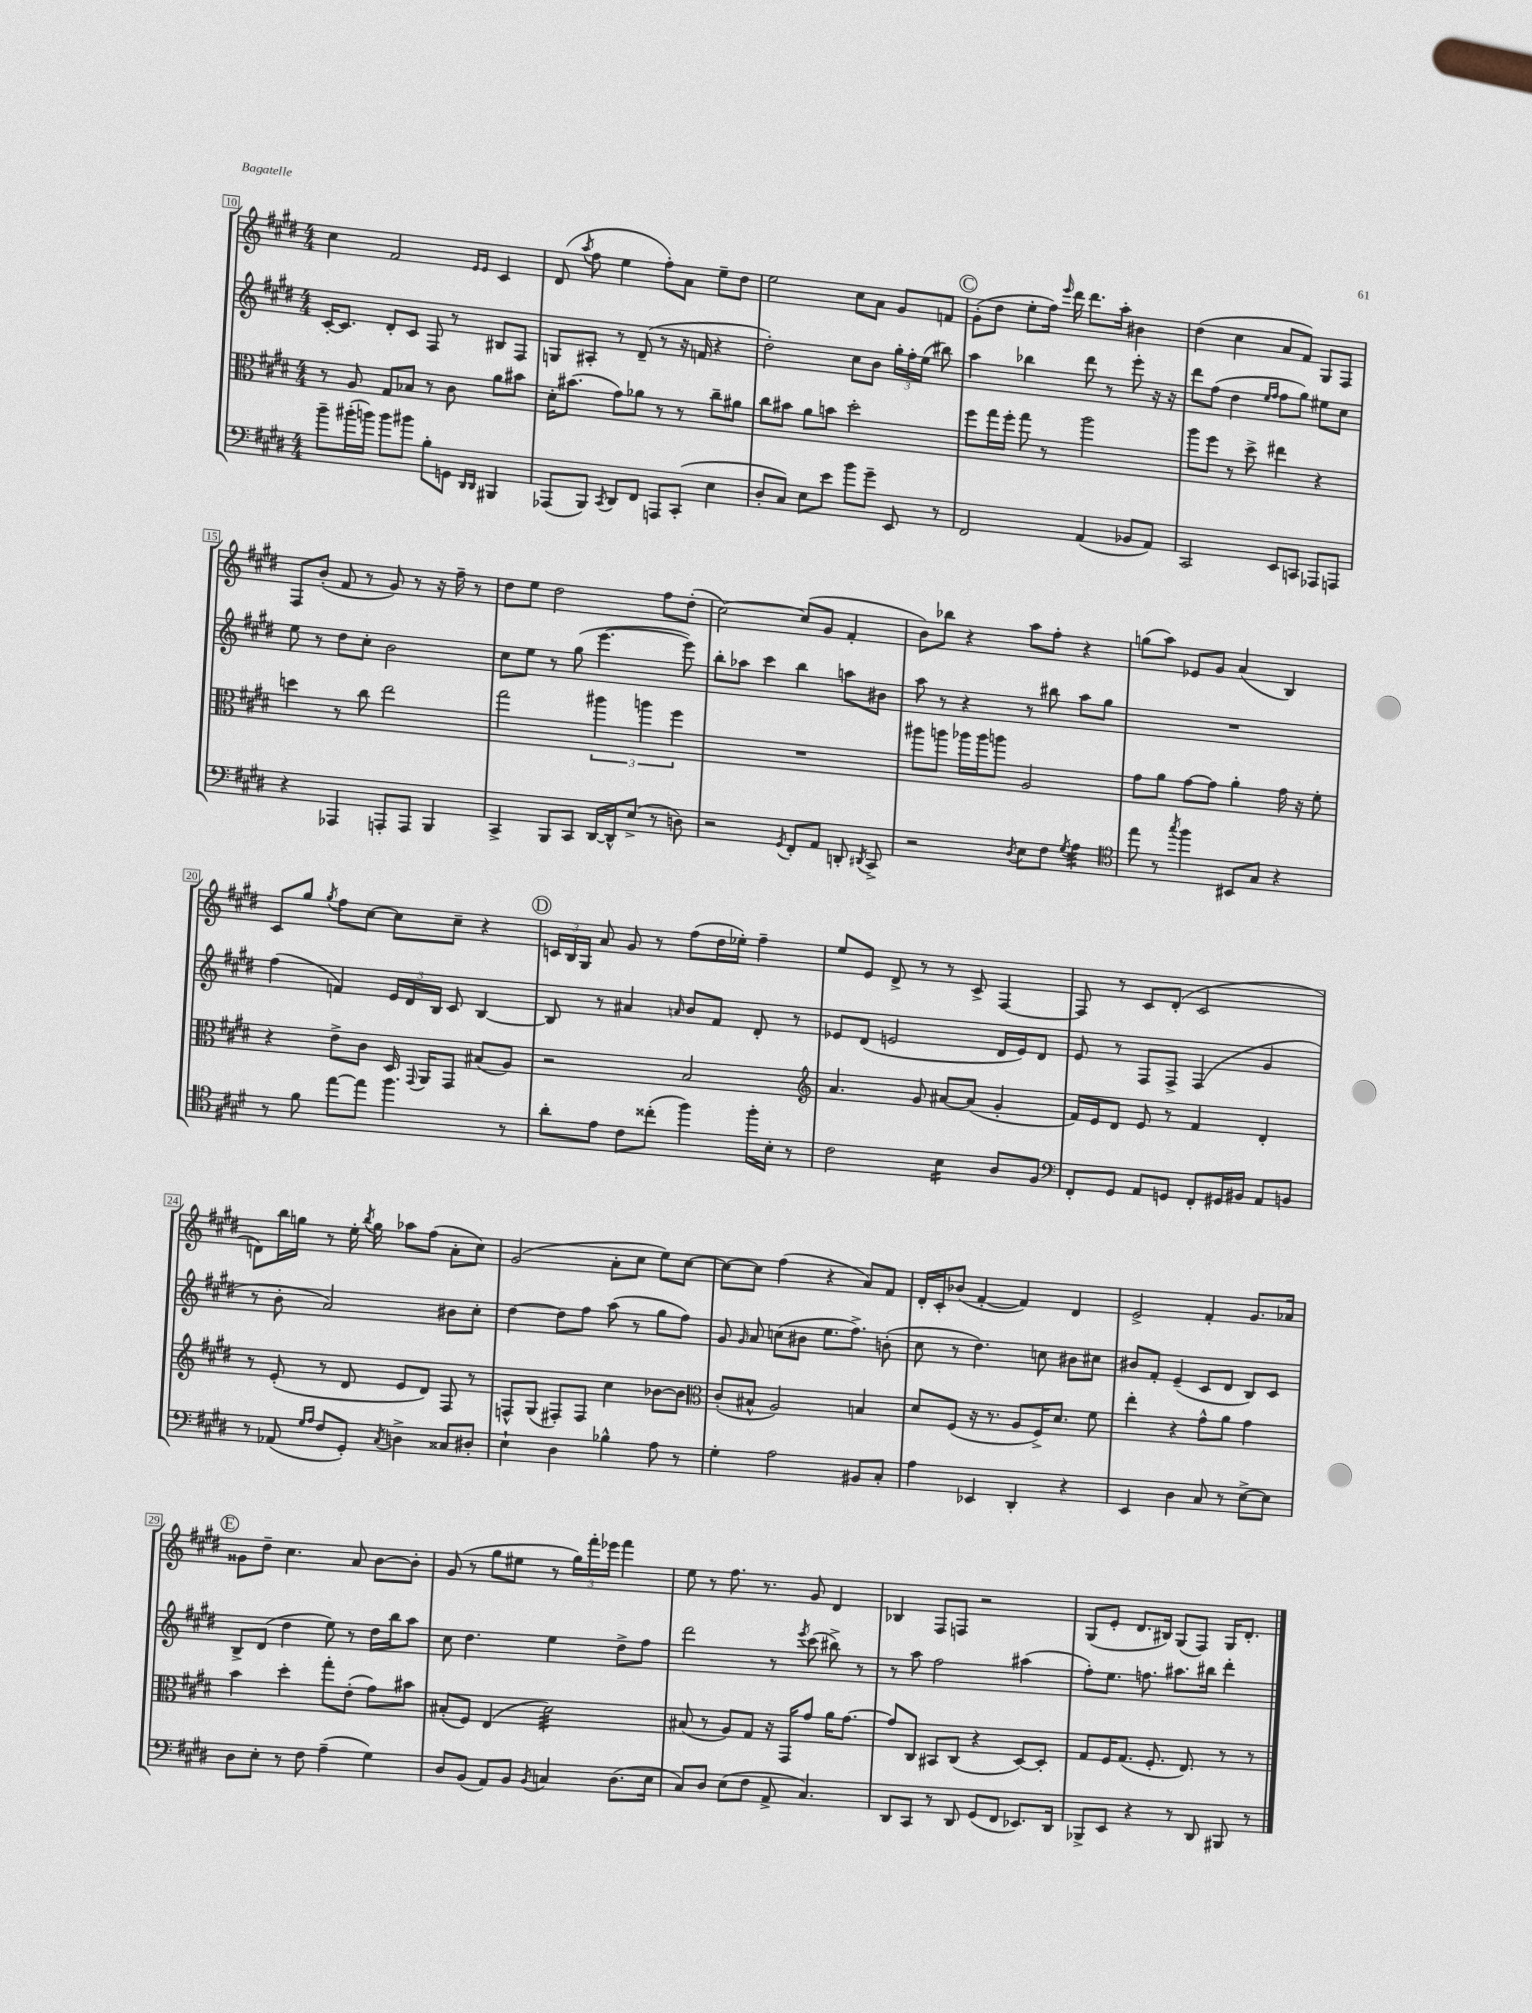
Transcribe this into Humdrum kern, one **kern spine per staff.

**kern	**kern	**kern	**kern
*staff4	*staff3	*staff2	*staff1
*clefF4	*clefC3	*clefG2	*clefG2
*k[f#c#g#d#]	*k[f#c#g#d#]	*k[f#c#g#d#]	*k[f#c#g#d#]
*M4/4	*M4/4	*M4/4	*M4/4
8b~\L	8r	[16c#'/LK	4cc#\
.	.	8.c#/]J	.
(16b#'\L	8A/	.	.
16b\JJ)	.	.	.
8b\L	8G#/L	8d#'/L	2f#/
8b#\J	8B-/J	8c#/J	.
8B'\L	8r	8F#/	.
8GG\J	8c#\	8r	.
16qqDD#/LL	.	.	16qqe/LL
16qqDD#/JJ	.	.	16qqe/JJ
4BBB#/	8a\L	8B#/L	4c#/
.	8b#\J	8F#/J	.
=	=	=	=
(8AAA-/L	16d#'\LK	8G/L	(8d#/
.	(8.b#\J	.	.
.	.	.	8qaa/
8BBB/J)	.	8A#'/J	8ff#\
8qCC#/	.	.	.
8DD#/L	8g#\L)	8r	4ee\
8FF#/J	8a-\J	(8d#~/	.
8AAA/L	8r	8r	8ff#'\L)
(8CC#'/J	8r	16r	8a\J
.	.	16f/	.
4E\	8cc#~\L	4r	8ee~\L
.	8a#\J	.	8dd#\J
=	=	=	=
8D#'/L	8cc#\L	2dd#'\)	2ee\
8C#/J)	8b#\J	.	.
8E\L	8a\L	.	.
8e\J	8b\J	.	.
8b\L	2dd#'\	8cc#\L	8cc#\L
8g#~\J	.	8b\J	8a\J
8EE/	.	24gg#'\LL	8g#/L
.	.	24ff#'\	.
.	.	(24ee\JJ	.
8r	.	8bb#\)	8f/J
=	=	=	=
2FF#/	8ff#\L	4aa\	(8g#'\L
.	16gg#\L	.	8dd#\J
.	16ff#'\JJ	.	.
.	8gg#\	4bb-\	8ee'\L
.	8r	.	16ff#\Jk)
.	.	.	16qqeee/
.	.	.	16ddd#\
(4AA/	2aa\	8ddd#\	8.ddd#\L
.	.	8r	.
.	.	.	16aa'\Jk
8BB-/L	.	8eee'\	4b#\
8AA/J)	.	16r	.
.	.	16r	.
=	=	=	=
2CC#/	8aa\L	8ddd#\L	(4dd#\
.	8ff#\J	(8ff#\J	.
.	8r	4dd#\	4cc#\
.	8dd#^\	.	.
.	.	16qqee/LL	.
.	.	16qqff#/JJ	.
8EE/L	4ee#\	8ff#\L	8a/L
8CC/J	.	8gg#\J)	8f#/J)
8AAA-/L	4r	8ee#\L	8G#/L
8AAA/J	.	8cc#\J	8F#/J
=	=	=	=
4r	4dd\	8ee\	8F#/L
.	.	8r	(8b'/J
4AAA-/	8r	8dd#\L	8f#/
.	8cc#\	8cc#'\J	8r
8AAA'/L	2ee\	2b\	8g#/)
8AAA/J	.	.	8r
4BBB/	.	.	16r
.	.	.	16ff#~\
.	.	.	8r
=	=	=	=
4CC#^/	2gg#\	8cc#\L	8dd#\L
.	.	8ee\J	8ee\J
8BBB/L	.	8r	2dd#\
8CC#/J	.	(8gg#\	.
[16DD#/LL	6aa#\	[4.eee\	.
16DD#^^/]J	.	.	.
(8E^/J	.	.	.
.	6aa\	.	.
8r	.	.	8ff#\L
.	6ff#\	.	.
8D\)	.	8eee\])	(8dd#'\J
=	=	=	=
2r	1r	8bb'\L	[2cc#\)
.	.	8aa-\J	.
.	.	4ccc#\	.
8qGG#/	.	.	.
8FF#'/L	.	4bb\	(8cc#/]L
8AA/J	.	.	8g#/J
8DD'/	.	8aa\L	4f#'/
8qDD#/	.	.	.
8CC#^/	.	8b#\J	.
=	=	=	=
2r	8aa#\L	8aa\	8b\L)
.	8aa\J	8r	8bb-\J
.	16aa-\LL	4r	4r
.	16aa-\J	.	.
.	8aa\J	.	.
8qD#/	.	.	.
8E\L	2A/	8r	8aa\L
8F#\J	.	8bb#\	8ff#'\J
8qG#/	.	.	.
4A\	.	8aa\L	4r
.	.	8gg#\J	.
=	=	=	=
*clefC4	*	*	*
8ee\	8g#\L	1r	(8gg\L
8r	8a\J	.	8aa\J)
8qgg#/	.	.	.
4ff#\	[8g#\L	.	8e-/L
.	8g#\]J	.	8g#/J
8BB#/L	4a'\	.	(4a/
8G#/J	.	.	.
4r	16g#\	.	4B/)
.	16r	.	.
.	8f#'\	.	.
=	=	=	=
8r	4r	(4ff#\	8c#/L
8f#\	.	.	8gg#/J
.	.	.	8qgg#/
[8ee\L	8e^\L	4f/)	8ff#\L
8ee\]J	8c#\J	.	[8cc#\J
4.ff#\	16D#/	24e/LL	8cc#\]L
.	.	24d#/	.
.	8qqGG#/	.	.
.	16AA/LK	.	.
.	.	24B/JJ	.
.	8GG#/J	8c#/	8cc#~\J
.	(8B#/L	[4B/	4r
8r	8A/J)	.	.
=	=	=	=
8a'\L	2r	8B/]	24c/LL
.	.	.	24B/
.	.	.	24G#/JJ
8e\J	.	8r	8a/
8c#\L	.	4a#/	8g#/
(8cc##'\J	.	.	8r
.	.	16qqa/	.
4ff#\)	2B/	8b/L	(8ff#\L
.	.	8f#/J	16dd#\L
.	.	.	16ee-'\JJ)
16ff#'\LL	.	8d#'/	4ff#~\
16B'\JJ	.	.	.
8r	.	8r	.
=	=	=	=
*	*clefG2	*	*
2c#\	4.a/	8e-/L	8ee/L
.	.	(8d#/J	8e/J
.	.	2e/	8d#^/
.	8g#/	.	8r
4B\	[8a#/L	.	8r
.	(8a#/]J	.	8c#^/
8A/L	4g#'/	16d#/LL	[4F#/
.	.	16e/J)	.
8F#/J	.	8d#/J	.
=	=	=	=
*clefF4	*	*	*
8FF#'/L	16f#/LL)	8e/	8F#/]
.	16e/J	.	.
8GG#/J	8d#/J	8r	8r
8AA/L	8e/	8F#/L	8c#/L
8GG/J	8r	8F#^/J	(8d#'/J
8FF#'/L	4f#/	(4F#/	2c#/
16GG#/L	.	.	.
16BB#/JJ	.	.	.
8AA/L	4d#'/	4g#/	.
8BB/J	.	.	.
=	=	=	=
8r	8r	8r	8d\L)
(8AA-/	(8e'/	8b'\	16bb\L
.	.	.	16gg\JJ
16qqG#/LL	.	.	.
16qqA/JJ	.	.	.
8F#/L	8r	2a/)	8r
8GG#'/J)	8d#/	.	16ee'\
.	.	.	8qbb/
.	.	.	16gg\
8qC#/	.	.	.
4D^\	8e/L	.	8aa-\L
.	8d#/J)	.	(8ff#\J
8C##/L	8F#/	8b#\L	8a'\L
8D#'/J	8r	8cc#'\J	8cc#\J)
=	=	=	=
4E`\	8F^^/L	[4dd#\	(2g#/
.	(8G#/J	.	.
4D#\	8F#'/L)	8dd#\]L	.
.	8F#/J	8ff#\J	.
4B-^^\	4cc#\	(8aa\	8a'\L
.	.	8r	8cc#\J
8A\	[8b-\L	8gg#\L	8ee\L)
8r	8b-\]J	8ff#\J)	[8cc#\J
=	=	=	=
*	*clefC3	*	*
4G#'\	(8c#'/L	8g#/	8cc#\_L
.	.	16qqg#/	.
.	8B#^^/J	8a/	8cc#\]J
2A\	2A/)	(8cc\L	(4ff#\
.	.	8b#\J	.
.	.	8.ee\L	4r
.	.	8.ff#^\J)	.
8BB#/L	4B/	.	8a/L)
8C#'/J	.	(8b'\	8f#/J
=	=	=	=
4A\	8d#/L	8cc#\	16d#'/LL
.	.	.	16c#'/J
.	(8F#/J	8r	(8b-/J
4EE-/	16r	4.dd#\)	[4f#'/
.	8.r	.	.
4DD#'/	8A/L	.	4f#/])
.	16F#^/K)	8cc\	.
.	8.d#/J	.	.
4r	.	8b#\L	4d#/
.	8f#\	8cc#\J	.
=	=	=	=
4EE/	4ee'\	8b#/L	2e^/
.	.	8f#'/J	.
4D#\	4r	(4e~/	.
8C#/	8g#^^\L	8c#/L	4f#'/
8r	8a\J	8d#/J	.
[8E^\L	4g#\	8B/L)	8.g#/L
8E\]J	.	8c#/J	.
.	.	.	16a-/Jk
=	=	=	=
8D#\L	4b\	8B^/L	8g##\L
8E'\J	.	(8d#/J	8dd#~\J
8r	4dd#'\	4dd#\	4.cc#\
8F#\	.	.	.
(4A~\	8gg#'\L	8ee\)	.
.	(8e'\J	8r	8a/
4G#\)	8g#\L)	16dd#\LL	[8b\L
.	.	16bb\J	.
.	8b#\J	8aa\J	8b'\]J
=	=	=	=
8D#/L	(8B#'/L	8cc#\	(8g#/
(8BB/J	8F#/J)	4.dd#\	8r
8AA/L)	(4E/	.	8gg#\L
8BB/J	.	.	8ee#\J
8qBB/	.	.	.
4C/	2d#\)	4ee\	8r
.	.	.	24gg#\LL)
.	.	.	24fff#'\
.	.	.	24eee-\JJ
(8.D#\L	.	8dd#^\L	4fff#\
.	.	8ff#\J	.
16E\Jk	.	.	.
=	=	=	=
8C#/L)	(8B#/	2ddd#\	8ee\
8D#/J	8r	.	8r
(8E\L	8A/L)	.	8.ff#\
8F#\J	8G#/J	.	.
.	.	.	8.r
8AA^/	16r	8r	.
.	16GG#/LK	.	.
.	.	8qeee/	.
4.C#/)	8g#/J	(8ccc#\	8g#/
.	16a\LK	8bb#^\)	4d#/
.	[8.g#\J	.	.
.	.	8r	.
=	=	=	=
8DD#/L	8g#/]L	8r	4B-/
8CC#/J	8C#/J	8aa\	.
8r	8BB#/L	2ff#\	8F#/L
8DD#/	(8C#/J	.	8F/J
(8GG#/L	4r	.	2r
8FF#/J	.	.	.
8.EE-/L)	[8D#/L)	(4aa#\	.
.	8D#'/]J	.	.
16DD#/Jk	.	.	.
=	=	=	=
8BBB-^/L	8G#/L	8ff#'\L)	(8G#/L
8EE/J	16F#/K	8.ee\J	8e'/J
.	(8.G#/J	.	.
4r	.	.	8.d#/L
.	.	8.ff\	.
.	8.F#'/	.	.
.	.	.	16B#/Jk)
8r	.	8.aa#\L	(8G#/L
.	8.E/)	.	.
8DD#/	.	.	8F#/J)
.	.	16bb#\Jk	.
8BBB#/	8r	4ddd#'\	16G#/LK
.	.	.	8.d#'/J
8r	8r	.	.
==	==	==	==
*-	*-	*-	*-
